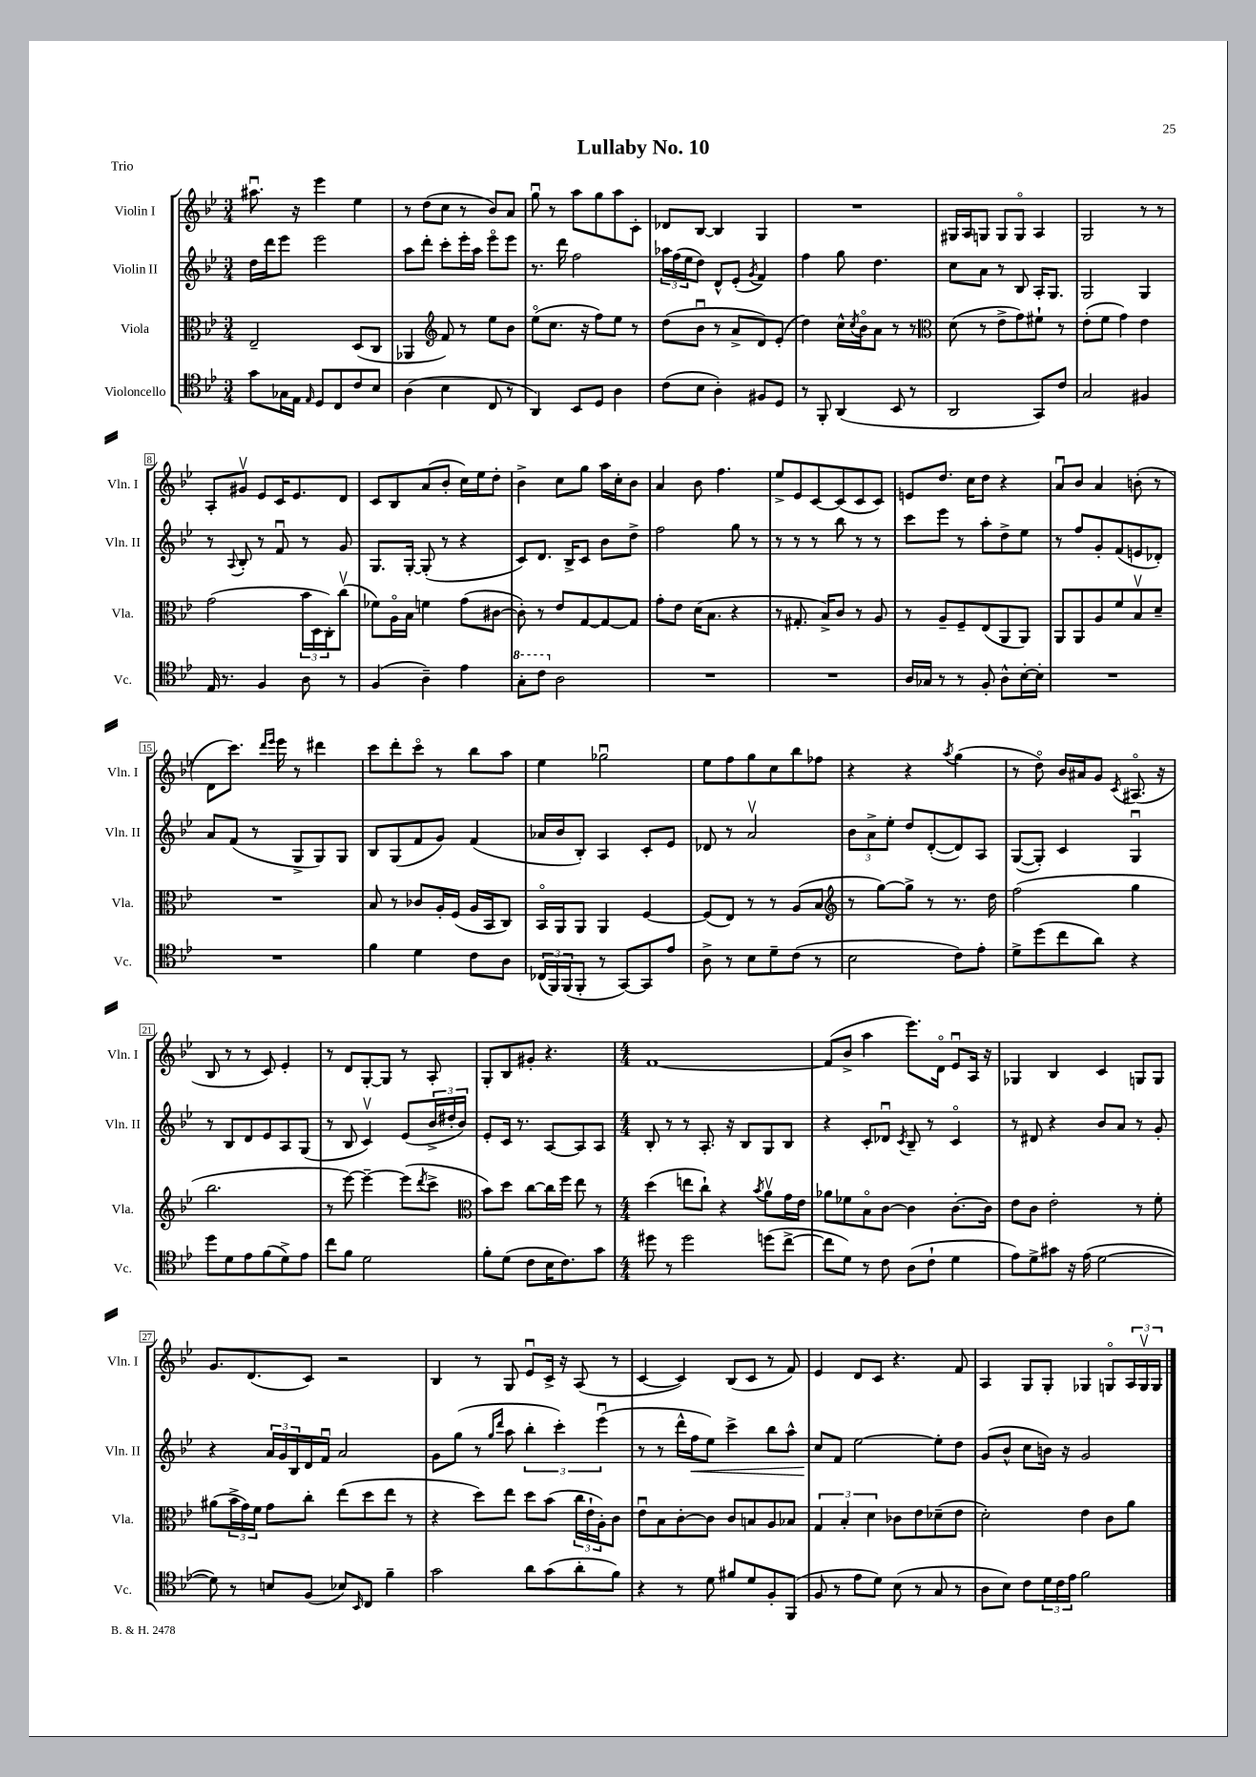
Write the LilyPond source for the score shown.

\header { title = "Lullaby No. 10" piece = "Trio" }
<<
\new StaffGroup <<
\new Staff = "s0" \with { instrumentName = "Violin I" shortInstrumentName = "Vln. I" } {
    \clef treble \key bes \major \numericTimeSignature \time 3/4
    ais''8.\downbow r16 ees'''4 ees''4 |
    r8 d''8( c''8 r8 bes'8) a'8 |
    g''8\downbow r8 a''8 g''8 a''8 c'8-. |
    des'8 bes8~ bes4 g4 |
    R2. |
    gis16 a16 g8 g8 g8\flageolet a4 |
    g2 r8 r8 |
    a8-. gis'8\upbow ees'8 c'16 ees'8. d'8 |
    c'8 bes8 a'8( bes'8-. c''16) ees''16 d''8-. |
    bes'4-> c''8 g''8 a''16 c''16-. bes'8 |
    a'4 bes'8 f''4. |
    ees''8-> ees'8 c'8~ c'8( c'8 c'8) |
    e'8 d''8. c''16 d''8 r4 |
    a'8\downbow bes'8 a'4 b'8-.( r8 |
    d'8 c'''8.) \grace { d'''16 ees'''16 } ees'''16 r8 dis'''4 |
    c'''8 d'''8-. c'''8\flageolet r8 bes''8 a''8 |
    ees''4 ges''2\downbow |
    ees''8 f''8 g''8 c''8 bes''8 fes''8 |
    r4 r4 \acciaccatura { a''8 } g''4( |
    r8 d''8\flageolet) bes'16 ais'16 g'8 \acciaccatura { c'8 } ais8.\flageolet( r16 |
    bes8 r8 r8 c'8) ees'4-. |
    r8 d'8 g8~-. g8 r8 a8-. |
    g8-. bes8 gis'8-. r4. |
    \numericTimeSignature \time 4/4 f'1~ |
    f'8( bes'8-> a''4 ees'''8.) d'16\flageolet ees'8\downbow a16 r16 |
    ges4 bes4 c'4 g8 g8 |
    g'8. d'8.( c'8) r2 |
    bes4 r8 g8 ees'8\downbow c'16-> r16 a8( r8 |
    c'4~ c'4) bes8( c'8 r8 f'8) |
    ees'4 d'8 c'8 r4. f'8 |
    a4 g8 g8-. ges4 g8\flageolet \tuplet 3/2 { a16 g16\upbow g16 } \bar "|." |
}
\new Staff = "s1" \with { instrumentName = "Violin II" shortInstrumentName = "Vln. II" } {
    \clef treble \key bes \major \numericTimeSignature \time 3/4
    d''16 d'''16 ees'''8 ees'''2 |
    a''8 d'''8-. c'''8-. ees'''16-. a''16 ees'''8\flageolet ees'''8 |
    r8. d'''16 f''2 |
    \tuplet 3/2 { aes''16 f''16( ees''16 } d''8) d'8-^ ees'8-.( \acciaccatura { g'8 } f'4) |
    f''4 g''8 d''4. |
    c''8 a'8 r8 bes8 a16-. g8. |
    g2 g4 |
    r8 \appoggiatura { a8 } bes8-. r8 f'8\downbow r8 g'8 |
    g8. g16~-. g8-.( r8 r4 |
    c'8) d'8. bes16-> c'8 bes'8 d''8-> |
    f''2 g''8 r8 |
    r8 r8 r8 bes''8 r8 r8 |
    c'''8 ees'''8 r8 a''8-. d''8-> ees''8 |
    r8 f''8 g'8-. f'8( e'8 des'8-.) |
    a'8 f'8( r8 g8-> g8) g8 |
    bes8 g8( f'8 g'8) f'4( |
    aes'16 bes'16 bes8-.) a4 c'8-. ees'8 |
    des'8 r8 a'2\upbow |
    \tuplet 3/2 { bes'8 a'8-> ees''8-. } d''8 d'8~-.( d'8) a8 |
    g8~( g8-.) c'4 g4\downbow |
    r8 bes8 d'8 ees'8 a8 g8( |
    r8 bes8 c'4\upbow) ees'8( \tuplet 3/2 { bes'16-> dis''16-. bes'16) } |
    ees'8-. c'16 r8. a8~ a8 a8 |
    \numericTimeSignature \time 4/4 bes8-. r8 r8 a8.-. r16 bes8 g8 bes8 |
    r4 c'8-. des'8\downbow \acciaccatura { c'8 } bes8-- r8 c'4\flageolet |
    r8 dis'8 r4 bes'8 a'8 r8 g'8-. |
    r4 \tuplet 3/2 { a'16 g'16 bes16 } d'16 f'16\downbow a'2 |
    g'8 g''8( r8 \grace { g''16 d'''16 } a''8 \tuplet 3/2 { bes''4-. c'''4-.) ees'''4\downbow( } |
    r8 r8 d'''16-^ f''16\< ees''8) c'''4-> bes''8 a''8-^ |
    c''8\! f'8 ees''2~ ees''8-. d''8 |
    g'8( bes'8-^ c''8 b'16) r16 g'2 \bar "|." |
}
\new Staff = "s2" \with { instrumentName = "Viola" shortInstrumentName = "Vla." } {
    \clef alto \key bes \major \numericTimeSignature \time 3/4
    ees2-- d8( c8 |
    aes,4 \clef treble f'8) r8 ees''8 bes'8 |
    ees''8\flageolet( c''8. r16 f''8) ees''8 r8 |
    d''8( bes'8\downbow r8 a'8-> d'8) ees'8-.( |
    d''4) c''16-^ \acciaccatura { c''8 } bes'16\flageolet a'8 r8 r8 |
    \clef alto d'8( r8 ees'8-> g'8) fis'8-! r8 |
    ees'8-.( f'8 g'4) ees'4 |
    g'2( \tuplet 3/2 { bes'16 d16 c16-.) } c''8\upbow( |
    fes'8) a16\flageolet bes16 f'4 g'8( cis'8~ |
    cis'8-.) r8 ees'8 g8~ g8~ g8 |
    g'8-. ees'8 d'16( bes8. r4 |
    r8 gis8.-. bes16->) c'8 r8 a8 |
    r8 a8-- f8-- ees8( a,8 a,8) |
    a,8 a,8 a8 f'8 bes8\upbow d'8-- |
    R2. |
    bes8 r8 ces'8 a16-. f16( a16 bes,16 c8) |
    bes,16\flageolet a,16 a,8 a,4 f4~ |
    f8( ees8) r8 r8 a8( bes8 |
    \clef treble r8 g''8~) g''8-> r8 r8. d''16 |
    f''2( g''4 |
    bes''2. |
    r8 ees'''8~) ees'''4~-- ees'''8( \acciaccatura { d'''8 } c'''8-> |
    \clef alto bes'8) d''8 c''8~ c''16 f''16 ees''8 r8 |
    \numericTimeSignature \time 4/4 d''4( e''8 c''8-!) r4 \acciaccatura { bes'8 } a'8\upbow g'16 ees'16 |
    aes'8 fes'8 bes8\flageolet c'8~ c'4 c'8.~-. c'16 |
    ees'8 c'8 ees'2-. r8 f'8-. |
    ais'8( \tuplet 3/2 { bes'16-> g'16) f'16 } g'8 c''8-. ees''8( d''8 ees''8 r8 |
    r4 d''8) ees''8 d''8 bes'8( \tuplet 3/2 { c''16 ees'16-! a16-.) } c'8 |
    ees'8\downbow bes8 c'8~-. c'8 c'8 b8 a8 bes8 |
    \tuplet 3/2 { g4 bes4-. d'4 } ces'8 ees'8 des'8--( ees'8 |
    d'2-.) ees'4 c'8 a'8 \bar "|." |
}
\new Staff = "s3" \with { instrumentName = "Violoncello" shortInstrumentName = "Vc." } {
    \clef tenor \key bes \major \numericTimeSignature \time 3/4
    g'8 ges16 ees16 \grace { ees16 } d8 c8 c'8 bes8 |
    a4( bes4 c8 r8 |
    a,4) bes,8 d8 a4 |
    c'8( bes8 a4-.) fis8 d8 |
    r8 f,8-. a,4( bes,8 r8 |
    a,2 g,8) c'8 |
    g2 fis4 |
    ees16 r8. f4 a8 r8 |
    f4( a4--) ees'4 |
    \ottava #1 g'8-. c''8 \ottava #0 a2 |
    R2. |
    R2. |
    a16 ges16 r8 r8 f8-. a8-^ bes16~-. bes16-. |
    R2. |
    R2. |
    f'4 d'4 c'8 a8 |
    \tuplet 3/2 { ces16( f,16) f,16( } f,8-. r8 g,8~) g,8 ees'8 |
    a8-> r8 bes8 d'8-- c'8( r8 |
    bes2 c'8) ees'8-. |
    d'8-> d''8( c''8 a'8) r4 |
    d''8 d'8 ees'8 f'8( d'8->) ees'8 |
    c''8 f'8 d'2 |
    f'8-. d'8( c'8 bes16 c'8.) g'8 |
    \numericTimeSignature \time 4/4 dis''8 r8 dis''2 d''8( c''8~-> |
    c''8 d'8) r8 c'8 a8( c'8-! d'4 |
    ees'8) d'8-> gis'8 r16 ees'16( d'2~ |
    d'8) r8 b8 f8( bes8) \grace { bes,16 } c8 f'4-- |
    g'2 a'8 g'8( a'8-. f'8) |
    r4 r8 d'8 fis'8 d'8 f8-. f,8( |
    f8 r8 ees'8 d'8) bes8( r8 g8 r8 |
    a8 bes8) c'8 \tuplet 3/2 { d'16 c'16 ees'16 } f'2 \bar "|." |
}
>>
>>
\layout { \context { \Score \override BarNumber.stencil = #(make-stencil-boxer 0.1 0.3 ly:text-interface::print) } }
